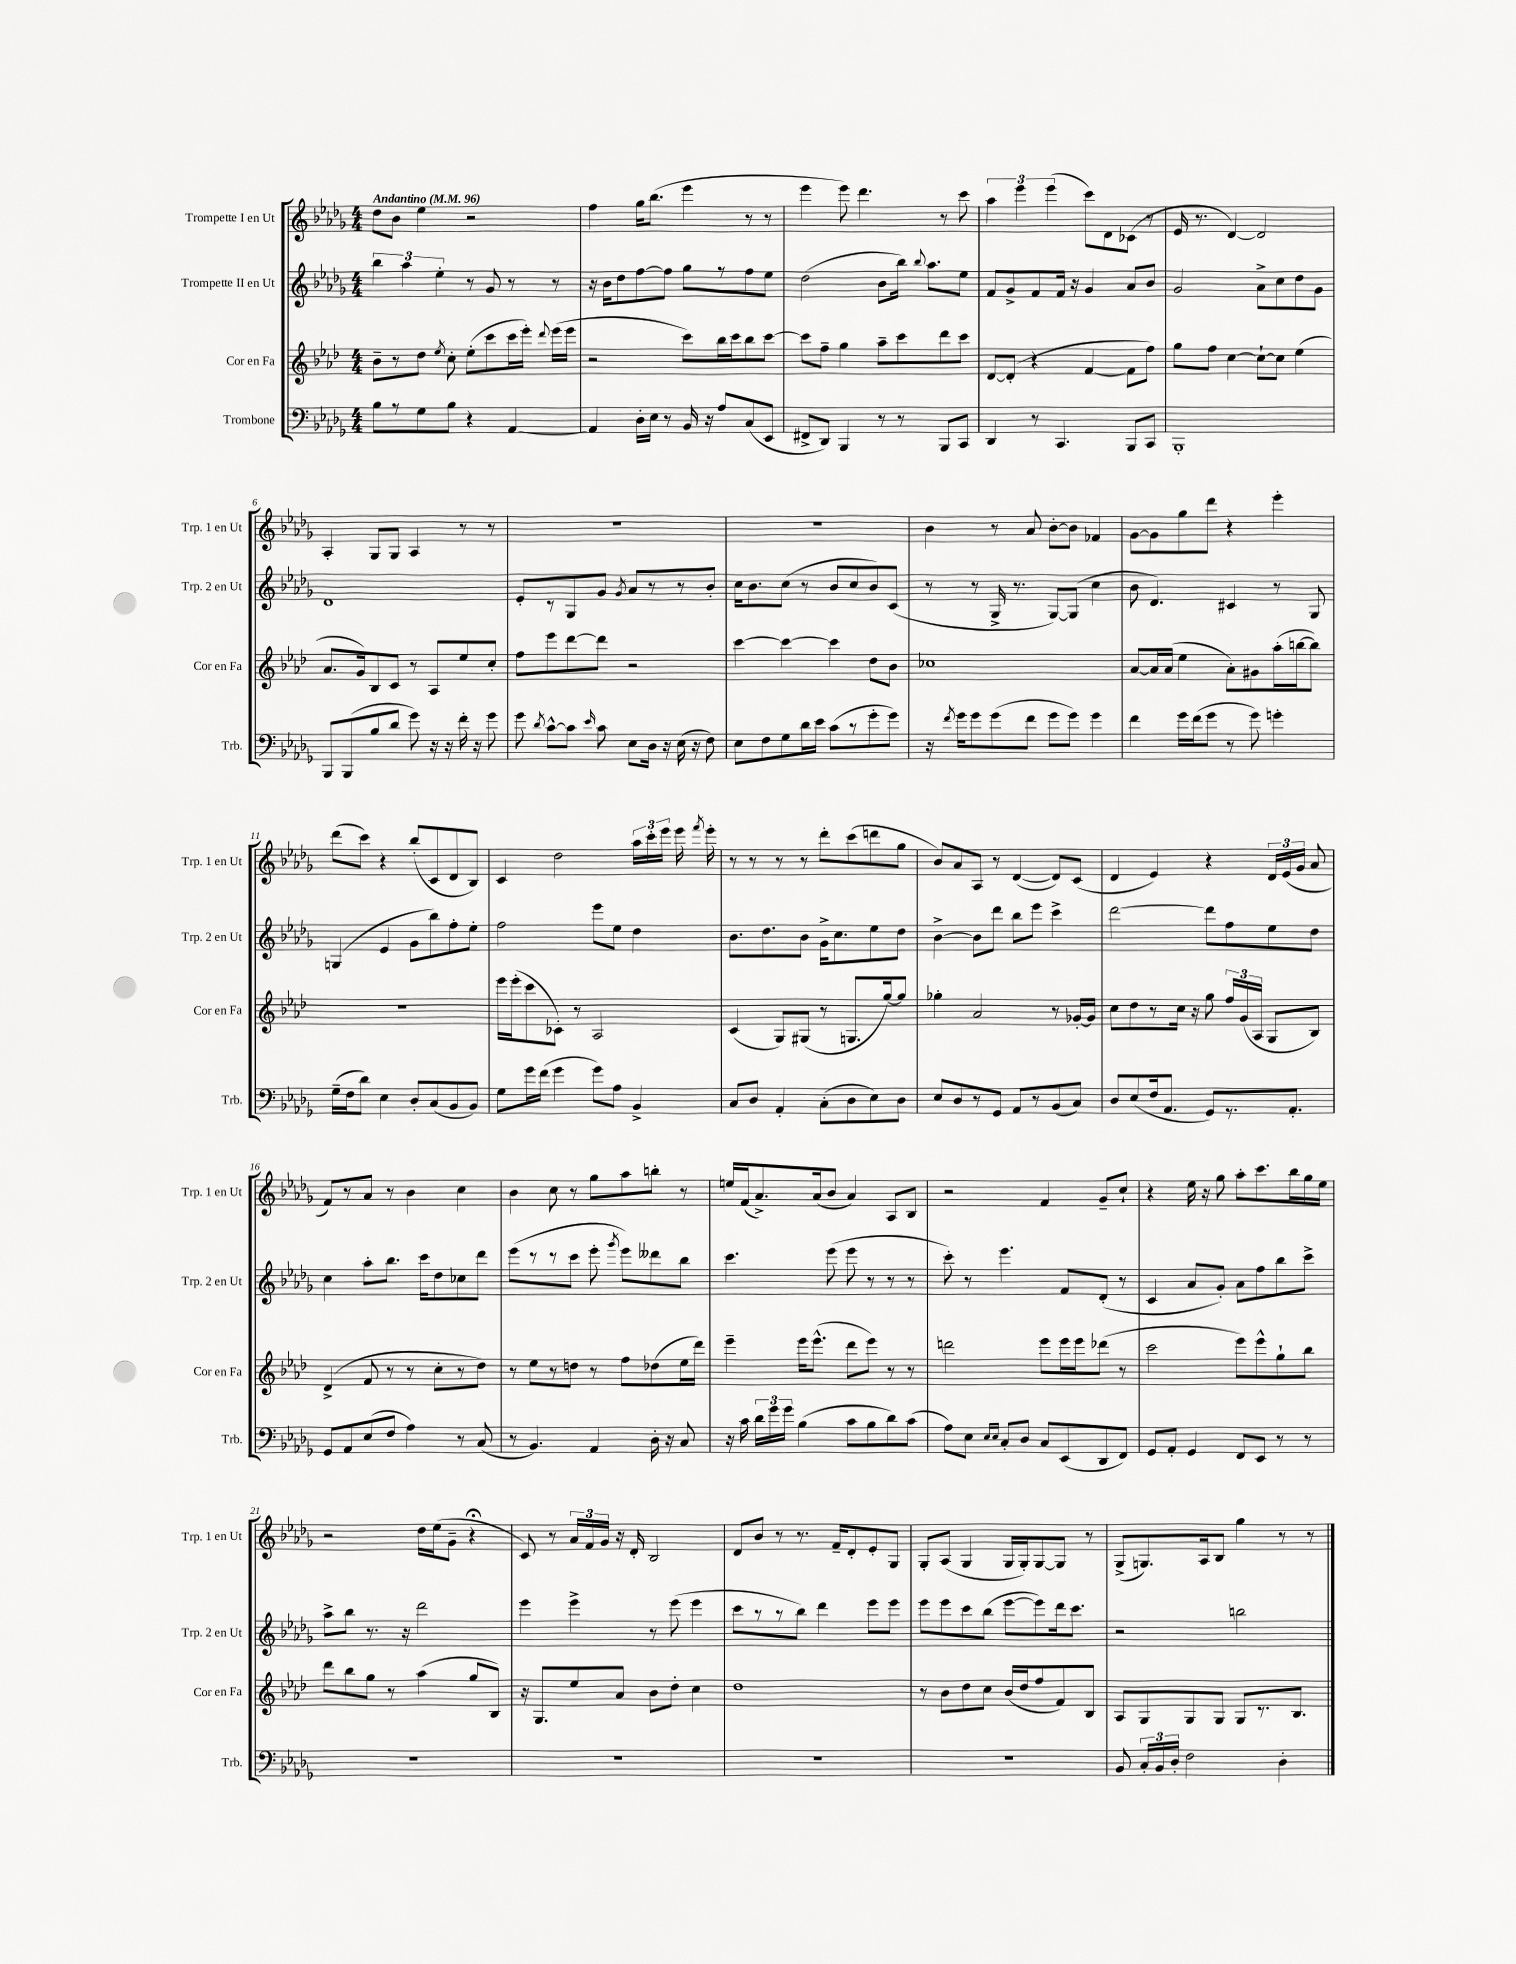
<<
\new StaffGroup <<
\new Staff = "s0" \with { instrumentName = "Trompette I en Ut" shortInstrumentName = "Trp. 1 en Ut" } {
    \clef treble \key des \major \numericTimeSignature \time 4/4 \tempo "Andantino" 4 = 96
    \autoBeamOff des''8[ bes'8] ees''4 r2 |
    f''4 ges''16[ bes''8.]( ees'''4 r8 r8 |
    ees'''4 ees'''8) des'''4. r8 c'''8 |
    \tuplet 3/2 { aes''4 ees'''4 ees'''4( } c'''8[) des'8 ces'8]( r8 |
    ees'16 r8. des'4~) des'2 |
    aes4-. ges8[ ges8] aes4 r8 r8 |
    R1 |
    R1 |
    bes'4 r8 aes'8 bes'8[~-. bes'8] fes'4 |
    ges'8[~ ges'8 ges''8 des'''8] r4 ees'''4-. |
    des'''8[( c'''8]) r4 bes''8[-.( c'8 des'8 bes8]) |
    c'4 des''2 \tuplet 3/2 { aes''16[ c'''16-. ees'''16] } ees'''16 \acciaccatura { f'''8 } ees'''16-. |
    r8 r8 r8 r8 des'''8[-. c'''8( d'''8 ges''8] |
    bes'8[) aes'8 aes8] r8 des'4~( des'8[) c'8]( |
    des'4 ees'4) r4 \tuplet 3/2 { des'16[ ees'16( ges'16] } aes'8 |
    f'8[) r8 aes'8] r8 bes'4 c''4 |
    bes'4 c''8 r8 ges''8[ aes''8 b''8]-. r8 |
    e''16[ f'16( aes'8.->) aes'16( bes'8] aes'4) aes8[ bes8] |
    r2 f'4 ges'8[-- c''8]-! |
    r4 ees''16 r16 ges''8 aes''8[-. c'''8. bes''16 ges''16 ees''16] |
    r2 des''16[ ees''16( ges'8]-- r4\fermata |
    c'8) r8 \tuplet 3/2 { aes'16[ f'16 ges'16] } r16 des'16-. bes2 |
    des'8[ bes'8] r8 r8. f'16[-- des'8-. ees'8-. ges8] |
    ges8[-. aes8]( ges4 ges16[ ges16-.) ges8~ ges8] r8 |
    ges8[->( g8.) aes16 bes8] ges''4 r8 r8 \bar "|." |
}
\new Staff = "s1" \with { instrumentName = "Trompette II en Ut" shortInstrumentName = "Trp. 2 en Ut" } {
    \clef treble \key des \major \numericTimeSignature \time 4/4
    \autoBeamOff \tuplet 3/2 { bes''4 aes''4 ees''4-. } r8 ges'8 r8 r8 |
    r16 bes'16[ des''8 f''8~ f''8] ges''8[ r8 f''8 ees''8] |
    des''2( bes'8[ bes''16]) \appoggiatura { bes''8 } aes''8.[ ees''8] |
    f'8[ ges'8-> f'8 f'16] r16 ges'4 aes'8[ bes'8] |
    ges'2 aes'8[-> c''8 des''8 ges'8] |
    des'1 |
    ees'8[-. r8 ges8 ges'8] \acciaccatura { ges'8 } aes'8[ r8 r8 bes'8]-. |
    c''16[ bes'8. c''8]( r8 bes'8[ c''8 bes'8) c'8]( |
    r8 r8 ges16-> r8. ges8[~) ges8]( c''4 |
    bes'8 des'4.) cis'4 r8 ges8 |
    g4( ees'4 ges'8[ bes''8) f''8-. ees''8]-. |
    f''2 ees'''8[ ees''8] des''4 |
    bes'8.[ des''8. bes'8] ges'16[-> c''8. ees''8 des''8] |
    bes'4~-> bes'8[ des'''8] bes''8[ ees'''8] c'''4-> |
    des'''2~ des'''8[ f''8 ees''8 des''8] |
    c''4 aes''8[-. bes''8.] c'''16[ des''8 ces''8 des'''8] |
    ees'''8[( r8 r8 c'''8] ees'''8-. \acciaccatura { ges'''8 } ees'''8[) deses'''8 bes''8] |
    c'''4. ees'''8( ees'''8 r8 r8 r8 |
    c'''8-.) r8 ees'''4. f'8[ des'8]-.( r8 |
    c'4 aes'8[ ges'8]-.) aes'8[ f''8 bes''8 c'''8]-> |
    aes''8[-> bes''8] r8. r16 des'''2 |
    ees'''4 ees'''4-> r8 ees'''8( ees'''4 |
    c'''8[ r8 r8 bes''8]) des'''4 ees'''8[ ees'''8] |
    ees'''8[ ees'''8 c'''8 bes''8]( ees'''8[~ ees'''8) des'''16 c'''8.] |
    r2 b''2 \bar "|." |
}
\new Staff = "s2" \with { instrumentName = "Cor en Fa" shortInstrumentName = "Cor en Fa" } {
    \clef treble \key aes \major \numericTimeSignature \time 4/4
    \autoBeamOff bes'8[-- r8 des''8] \acciaccatura { ees''8 } c''8-. ees''8[-.( c'''8 c'''16 ees'''16]-.) \appoggiatura { des'''8 } ees'''16[( ees'''16] |
    r2 c'''8[) bes''16 c'''16 bes''8 c'''8]~ |
    c'''8[ f''8]-- g''4 aes''8[-- c'''8 des'''8 c'''8] |
    des'8[~ des'8]-.( r4 f'4~ f'8[ f''8]) |
    g''8[ f''8] c''4~ c''8[~-! c''8] ees''4( |
    aes'8.[ g'16) bes8 c'8] r8 aes8[ ees''8 c''8]-. |
    f''8[ ees'''8 des'''8~ des'''8] r2 |
    c'''4~ c'''4~ c'''4 des''8[ bes'8] |
    ces''1 |
    aes'8[~ aes'16 aes'16]( ees''4 aes'8[-.) gis'8 aes''16-.( b''16~ b''8]) |
    R1 |
    ees'''16[ ees'''16-.( c'''8 ces'8]-.) r8 aes2 |
    c'4( g8[) gis8]( r8 g8.[ g''16~) g''8] |
    ges''4-. aes'2 r8 ges'16[~-. ges'16] |
    c''8[ des''8 r8 c''16] r16 g''8 \tuplet 3/2 { f''16[ g'16( aes16] } g8[ bes8]) |
    des'4->( f'8 r8 r8 c''8[-. r8 des''8]) |
    r8 ees''8[ r8 d''8] r8 f''8[ des''8( ees''16 des'''16]) |
    ees'''4-- ees'''16[ ees'''8.]-^( des'''8[ ees'''8]) r8 r8 |
    d'''2 ees'''8[ ees'''16 ees'''16 des'''8]( r8 |
    c'''2 ees'''8[) ees'''8-^ g''8-! bes''8] |
    des'''8[ bes''8 g''8] r8 aes''4( g''8[ bes8]) |
    r16 g8.[ ees''8 aes'8] bes'8[ des''8]-. c''4 |
    des''1 |
    r8 bes'8[ des''8 c''8] bes'16[( des''16 f''8 f'8) bes8] |
    aes8[ g8 g8 g8] g8[ r8. bes8.] \bar "|." |
}
\new Staff = "s3" \with { instrumentName = "Trombone" shortInstrumentName = "Trb." } {
    \clef bass \key des \major \numericTimeSignature \time 4/4
    \autoBeamOff bes8[ r8 ges8 bes8] r4 aes,4~ |
    aes,4 des16[-. ees16] r8 bes,16 r16 aes8[ c8( ees,8] |
    fis,8[-> des,8]) bes,,4 r8 r8 bes,,8[ c,8] |
    des,4 r8 c,4. bes,,8[ c,8] |
    bes,,1-. |
    bes,,8[ bes,,8( bes8 des'8] ges'8) r16 r16 f'16-. r16 ges'8 |
    ges'8 \acciaccatura { des'8 } c'8[~-^ c'8] \grace { ees'16 } c'8 ees8[ des16] r16 ees16( r16 f8) |
    ees8[ f8 ges8 des'16 ees'16] c'8[( r8 ges'8-. ges'8]) |
    r16 \acciaccatura { f'8 } ges'16[ ges'8 ges'8( f'8] ges'8[ ges'8]) ges'4 |
    f'4 ges'16[ f'16( ges'8] r8 ges'8) g'4-. |
    ges16[--( f16 des'8]) ees4 des8[-. c8( bes,8 bes,8]) |
    ges8[ ges'16 f'16]( ges'4 ges'8[) aes8] bes,4-> |
    c8[ des8] aes,4-. c8[-.( des8 ees8) des8] |
    ees8[ des8 r8 ges,8] aes,8[ r8 bes,8( c8]) |
    des8[ ees8( f16 aes,8.] ges,8[) r8. aes,8.]-. |
    ges,8[ aes,8 ees8( f8] aes4) r8 c8( |
    r8 bes,4.) aes,4 des16-. r16 c8 |
    r16 c'16 \tuplet 3/2 { des'16[ ges'16 ges'16] } bes4( c'8[ bes8 des'8) c'8]( |
    aes8[) ees8] \grace { ees16[ ees16] } c8[-. des8] c8[ ees,8( des,8 f,8]) |
    ges,8[ aes,8]-. ges,4 f,8[ ees,8] r8 r8 |
    R1 |
    R1 |
    R1 |
    R1 |
    bes,8 \tuplet 3/2 { c16[-. bes,16 des16]-. } f2 des4-. \bar "|." |
}
>>
>>
